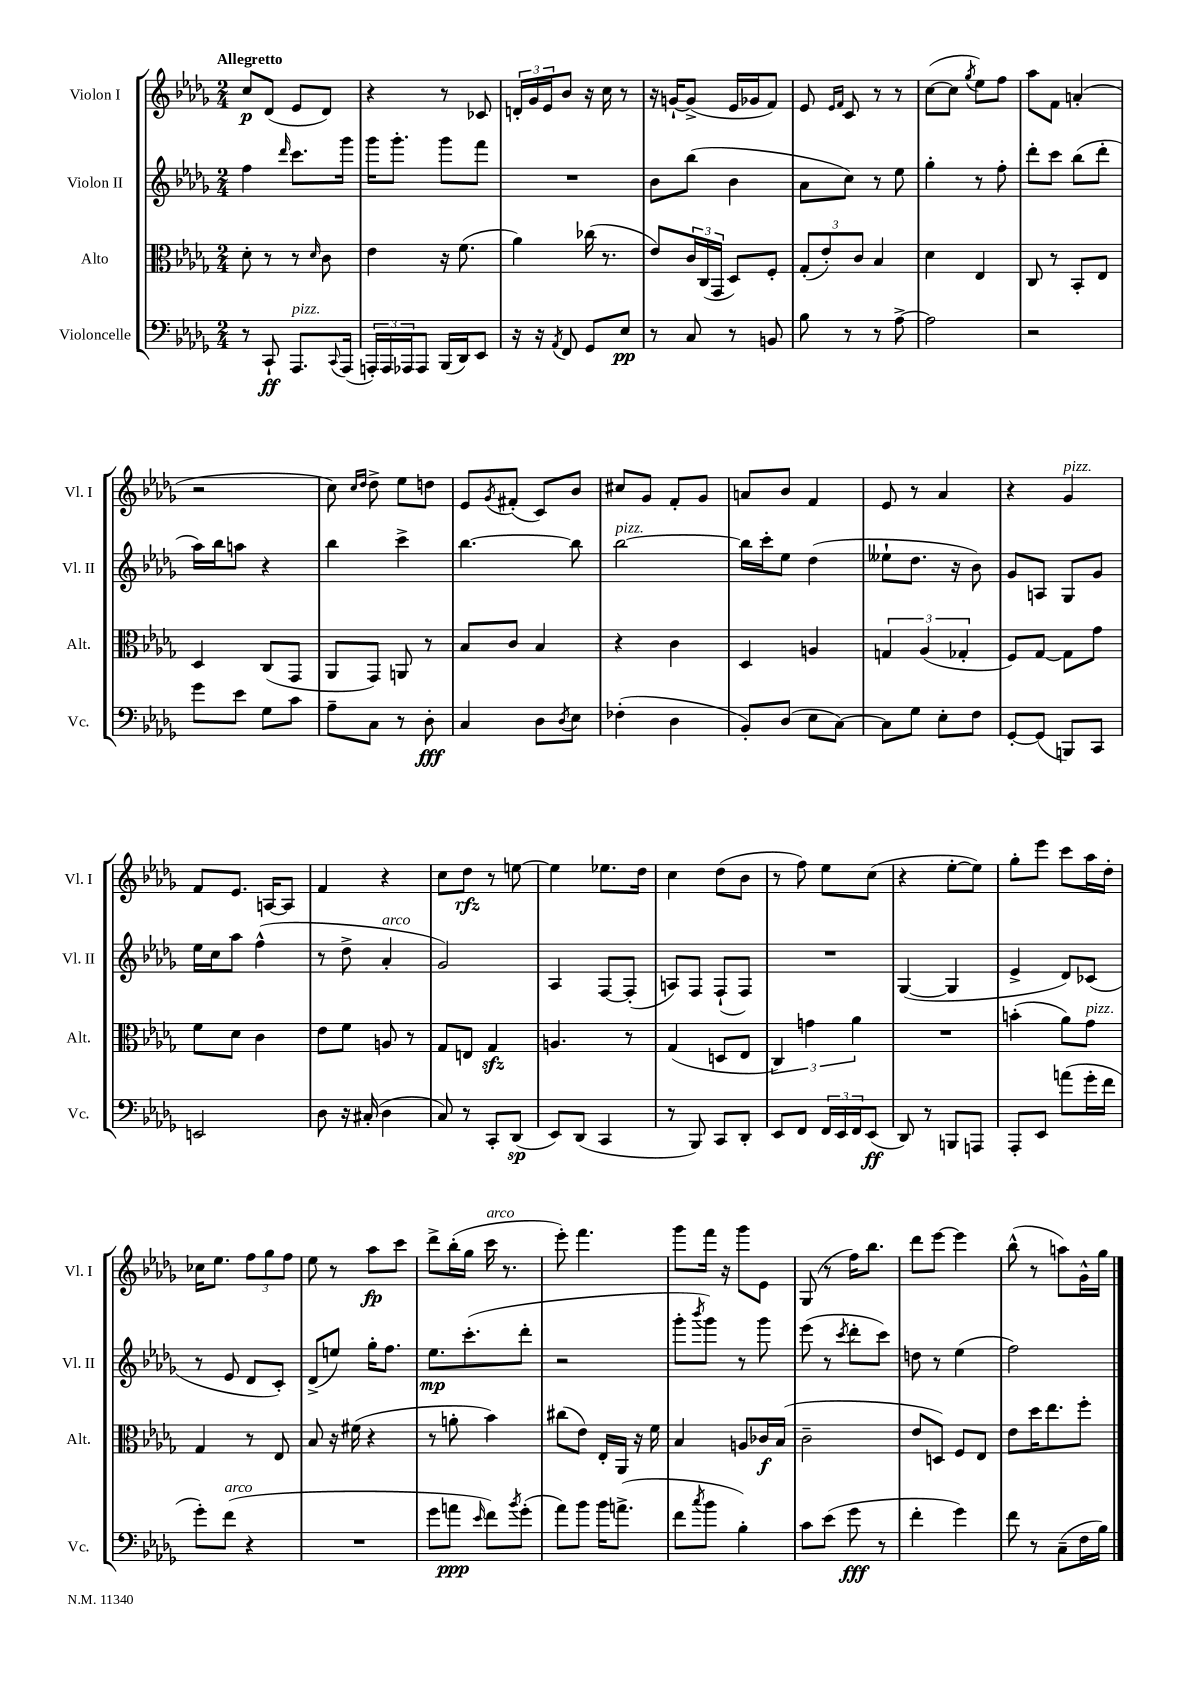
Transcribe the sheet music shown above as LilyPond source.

<<
\new StaffGroup <<
\new Staff = "s0" \with { instrumentName = "Violon I" shortInstrumentName = "Vl. I" } {
    \clef treble \key des \major \numericTimeSignature \time 2/4 \tempo "Allegretto"
    c''8\p des'8( ees'8 des'8) |
    r4 r8 ces'8 |
    \tuplet 3/2 { d'16-. ges'16 ees'16 } bes'8 r16 c''16 r8 |
    r16 g'16~-! g'8->( ees'16 ges'16 f'8) |
    ees'8 \grace { ees'16 f'16 } c'8 r8 r8 |
    c''8~( c''8 \acciaccatura { ges''8 } ees''8) f''8 |
    aes''8 f'8 a'4-.( |
    r2 |
    c''8) \grace { c''16 des''16 } des''8-> ees''8 d''8 |
    ees'8 \acciaccatura { ges'8 } fis'8-.( c'8) bes'8 |
    cis''8 ges'8 f'8-. ges'8 |
    a'8 bes'8 f'4 |
    ees'8 r8 aes'4 |
    r4 ges'4^\markup { \italic "pizz." } |
    f'8 ees'8. a16~ a8 |
    f'4 r4 |
    c''8 des''8\rfz r8 e''8~ |
    e''4 ees''8. des''16 |
    c''4 des''8( bes'8 |
    r8 f''8) ees''8 c''8( |
    r4 ees''8~-. ees''8) |
    ges''8-. ees'''8 c'''8 aes''16 des''16-. |
    ces''16 ees''8. \tuplet 3/2 { f''8 ges''8 f''8 } |
    ees''8 r8 aes''8\fp c'''8 |
    des'''8-> bes''16-.( ges''16 c'''16^\markup { \italic "arco" } r8. |
    ees'''8-.) f'''4. |
    ges'''8 f'''16 r16 ges'''8 ees'8 |
    ges8( r8 f''16) bes''8. |
    des'''8 ees'''8~ ees'''4 |
    bes''8-^( r8 a''8) ges'16-^ ges''16 \bar "|." |
}
\new Staff = "s1" \with { instrumentName = "Violon II" shortInstrumentName = "Vl. II" } {
    \clef treble \key des \major \numericTimeSignature \time 2/4
    f''4 \grace { des'''16 } c'''8. ges'''16 |
    ges'''16 ges'''8.-. ges'''8 f'''8 |
    R2 |
    bes'8 bes''8( bes'4 |
    aes'8 c''8) r8 ees''8 |
    ges''4-. r8 f''8-. |
    des'''8-. c'''8 bes''8( des'''8-. |
    aes''16) bes''16 a''8 r4 |
    bes''4 c'''4-> |
    bes''4.~ bes''8 |
    bes''2~^\markup { \italic "pizz." } |
    bes''16 c'''16-. ees''8 des''4( |
    eeses''8-! des''8. r16 bes'8) |
    ges'8 a8 ges8 ges'8 |
    ees''16 c''16 aes''8 f''4-^( |
    r8 des''8-> aes'4-.^\markup { \italic "arco" } |
    ges'2) |
    aes4 f8~ f8-.( |
    a8) f8 f8-!( f8) |
    R2 |
    ges4~( ges4 |
    ees'4-> des'8) ces'8( |
    r8 ees'8 des'8 c'8-.) |
    des'8->( e''8) ges''16-. f''8. |
    ees''8.\mp c'''8.-.( des'''8-. |
    r2 |
    ges'''8-. \acciaccatura { bes'''8 } ges'''8) r8 ges'''8 |
    ees'''8( r8 \acciaccatura { c'''8 } des'''8-. c'''8) |
    d''8 r8 ees''4( |
    f''2) \bar "|." |
}
\new Staff = "s2" \with { instrumentName = "Alto" shortInstrumentName = "Alt." } {
    \clef alto \key des \major \numericTimeSignature \time 2/4
    des'8-. r8 r8 \grace { des'16 } c'8 |
    ees'4 r16 f'8.( |
    aes'4) ces''16( r8. |
    ees'8) \tuplet 3/2 { c'16 c16( ges,16 } des8) f8-. |
    \tuplet 3/2 { ges8-.( ees'8-.) c'8 } bes4 |
    des'4 ees4 |
    c8 r8 bes,8-. ees8 |
    des4 c8( ges,8 |
    aes,8 ges,8) a,8 r8 |
    bes8 c'8 bes4 |
    r4 c'4 |
    des4 a4 |
    \tuplet 3/2 { g4 aes4( ges4-. } |
    f8) ges8~ ges8 ges'8 |
    f'8 des'8 c'4 |
    ees'8 f'8 a8 r8 |
    ges8 e8 ges4\sfz |
    a4. r8 |
    ges4( d8 ees8 |
    \tuplet 3/2 { c4) g'4 aes'4 } |
    R2 |
    b'4-.( aes'8) ges'8^\markup { \italic "pizz." } |
    ges4 r8 ees8 |
    bes8 r16 fis'16( r4 |
    r8 a'8-. bes'4) |
    cis''8( ees'8) ees16-. aes,16 r16 f'16 |
    bes4 a8 ces'16\f bes16( |
    c'2-- |
    ees'8 d8) f8 ees8 |
    ees'8 des''16 ees''8. f''8-. \bar "|." |
}
\new Staff = "s3" \with { instrumentName = "Violoncelle" shortInstrumentName = "Vc." } {
    \clef bass \key des \major \numericTimeSignature \time 2/4
    r8 c,8-!\ff aes,,8.^\markup { \italic "pizz." } \appoggiatura { c,8 } aes,,16( |
    \tuplet 3/2 { a,,16-.) a,,16 aes,,16 } aes,,8 bes,,16( des,16) ees,8 |
    r16 r16 \acciaccatura { aes,8 } f,8 ges,8 ees8\pp |
    r8 c8 r8 b,8 |
    bes8 r8 r8 aes8~-> |
    aes2 |
    r2 |
    ges'8 ees'8 ges8 c'8 |
    aes8-- c8 r8 des8-.\fff |
    c4 des8 \acciaccatura { des8 } ees8 |
    fes4-.( des4 |
    bes,8-.) des8( ees8 c8~) |
    c8 ges8 ees8-. f8 |
    ges,8~-. ges,8( b,,8) c,8 |
    e,2 |
    des8 r16 cis16-.( des4 |
    c8) r8 c,8-. des,8\sp( |
    ees,8) des,8( c,4 |
    r8 bes,,8) c,8 des,8-. |
    ees,8 f,8 \tuplet 3/2 { f,16 ees,16 f,16 } ees,8\ff( |
    des,8) r8 b,,8 a,,8 |
    aes,,8-. ees,8 a'8( ges'16-. f'16 |
    ges'8-.) f'8^\markup { \italic "arco" }( r4 |
    R2 |
    ges'8 a'8\ppp \grace { ees'16 } f'8) \acciaccatura { bes'8 } ges'8-.( |
    aes'8) bes'8 bes'16 a'8.->( |
    f'8 \acciaccatura { c''8 } bes'8 bes4-.) |
    c'8 ees'8( ges'8\fff r8 |
    f'4-. ges'4) |
    f'8 r8 c8--( f16 bes16) \bar "|." |
}
>>
>>
\layout { \context { \Score \remove "Bar_number_engraver" } }
